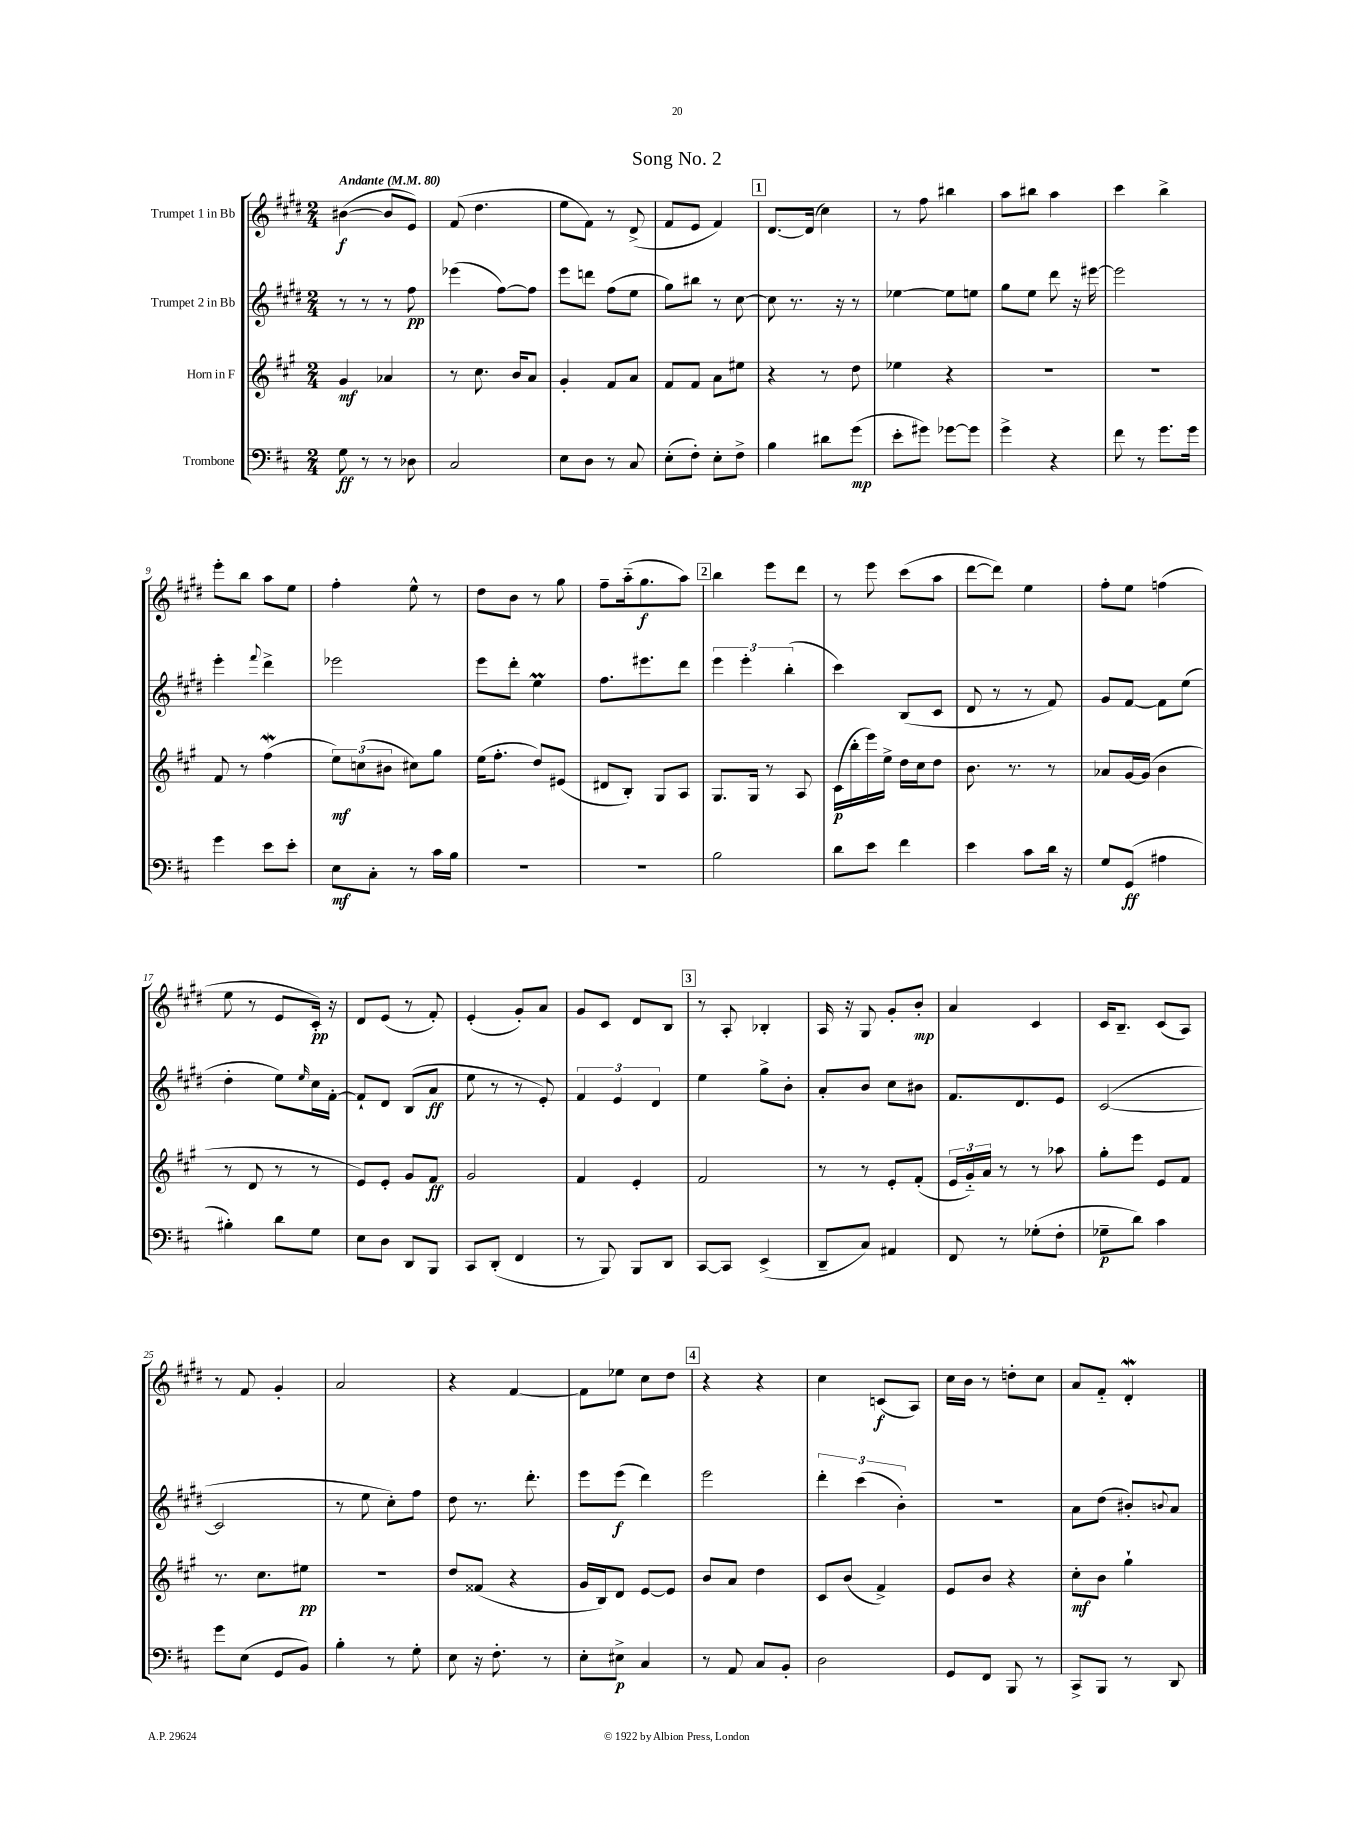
\header { title = "Song No. 2" }
<<
\new StaffGroup <<
\new Staff = "s0" \with { instrumentName = "Trumpet 1 in Bb" } {
    \clef treble \key e \major \numericTimeSignature \time 2/4 \tempo "Andante" 4 = 80
    bis'4~\f( bis'8 e'8) |
    fis'8( dis''4. |
    e''8 fis'8) r8 dis'8->( |
    fis'8 e'8 fis'4) |
    \mark \markup { \box "1" } dis'8.~ dis'16( cis''4) |
    r8 fis''8 bis''4 |
    a''8 bis''8 a''4 |
    cis'''4 b''4-> |
    e'''8-. b''8 a''8 e''8 |
    fis''4-. e''8-^ r8 |
    dis''8 b'8 r8 gis''8 |
    fis''8-- a''16-_( gis''8.\f a''8) |
    \mark \markup { \box "2" } b''4 e'''8 dis'''8 |
    r8 e'''8 cis'''8( a''8 |
    dis'''8~ dis'''8) e''4 |
    fis''8-. e''8 f''4( |
    e''8 r8 e'8 cis'16-.\pp) r16 |
    dis'8 e'8( r8 fis'8-.) |
    e'4-.( gis'8-.) a'8 |
    gis'8 cis'8 dis'8 b8 |
    \mark \markup { \box "3" } r8 a8-. bes4-. |
    a16 r16 gis8 gis'8-. b'8-.\mp |
    a'4 cis'4 |
    cis'16 b8.-- cis'8( a8) |
    r8 fis'8 gis'4-. |
    a'2 |
    r4 fis'4~ |
    fis'8 ees''8 cis''8 dis''8 |
    \mark \markup { \box "4" } r4 r4 |
    cis''4 c'8\f( a8) |
    cis''16 b'16 r8 d''8-. cis''8 |
    a'8 fis'8-_ dis'4-.\mordent \bar "|." |
}
\new Staff = "s1" \with { instrumentName = "Trumpet 2 in Bb" } {
    \clef treble \key e \major \numericTimeSignature \time 2/4
    r8 r8 r8 fis''8\pp |
    ees'''4( fis''8~) fis''8 |
    e'''8 d'''8 fis''8( e''8 |
    gis''8) bis''8 r8 cis''8~ |
    \mark \markup { \box "1" } cis''8 r8. r16 r8 |
    ees''4~ ees''8 e''8 |
    gis''8 e''8 dis'''8 r16 eis'''16~ |
    eis'''2 |
    e'''4-. \appoggiatura { fis'''8 } dis'''4-> |
    ees'''2 |
    e'''8 dis'''8-. e''4\prall |
    fis''8. eis'''8. dis'''8 |
    \mark \markup { \box "2" } \tuplet 3/2 { e'''4 e'''4-. b''4-.( } |
    cis'''4) b8( cis'8 |
    dis'8 r8 r8 fis'8) |
    gis'8 fis'8~ fis'8 e''8( |
    dis''4-. e''8) \grace { e''16 } cis''16 fis'16~-. |
    fis'8-! dis'8 b8( a'8\ff |
    e''8 r8 r8 e'8-.) |
    \tuplet 3/2 { fis'4 e'4 dis'4 } |
    \mark \markup { \box "3" } e''4 gis''8-> b'8-. |
    a'8-. b'8 cis''8 bis'8 |
    fis'8. dis'8. e'8 |
    cis'2~( |
    cis'2 |
    r8 e''8 cis''8-.) fis''8 |
    dis''8 r8. dis'''8.-. |
    e'''8 e'''8\f( dis'''4) |
    \mark \markup { \box "4" } e'''2 |
    \tuplet 3/2 { dis'''4-. cis'''4( b'4-.) } |
    R2 |
    a'8 dis''8( bis'8-.) \appoggiatura { b'8 } a'8 \bar "|." |
}
\new Staff = "s2" \with { instrumentName = "Horn in F" } {
    \clef treble \key a \major \numericTimeSignature \time 2/4
    gis'4\mf aes'4 |
    r8 cis''8. b'16 a'8 |
    gis'4-. fis'8 a'8 |
    fis'8 fis'8 a'8 eis''8 |
    \mark \markup { \box "1" } r4 r8 d''8 |
    ees''4 r4 |
    R2 |
    R2 |
    fis'8 r8 fis''4\mordent( |
    \tuplet 3/2 { e''8\mf) c''8( bis'8 } cis''8) gis''8 |
    e''16( fis''8.-. d''8) eis'8( |
    dis'8 b8-.) gis8 a8 |
    \mark \markup { \box "2" } gis8. gis16 r8 a8 |
    cis'16\p( b''16-. e'''16) e''16-> d''16 cis''16 d''8 |
    b'8. r8. r8 |
    aes'8 gis'16~ gis'16( b'4 |
    r8 d'8 r8 r8 |
    e'8) e'8-. gis'8 fis'8\ff |
    gis'2 |
    fis'4 e'4-. |
    \mark \markup { \box "3" } fis'2 |
    r8 r8 e'8-. fis'8-.( |
    \tuplet 3/2 { e'16 gis'16-_) a'16 } r8 r8 aes''8 |
    gis''8-. e'''8 e'8 fis'8 |
    r8. cis''8. eis''8\pp |
    r2 |
    d''8 fisis'8( r4 |
    gis'16 b16) d'8 e'8~ e'8 |
    \mark \markup { \box "4" } b'8 a'8 d''4 |
    cis'8 b'8( fis'4->) |
    e'8 b'8 r4 |
    cis''8-.\mf b'8 gis''4-! \bar "|." |
}
\new Staff = "s3" \with { instrumentName = "Trombone" } {
    \clef bass \key d \major \numericTimeSignature \time 2/4
    g8\ff r8 r8 des8 |
    cis2 |
    e8 d8 r8 cis8 |
    e8-.( fis8-.) e8-. fis8-> |
    \mark \markup { \box "1" } b4 dis'8 g'8\mp( |
    e'8-. gis'8) ges'8~ ges'8 |
    g'4-> r4 |
    fis'8 r8 g'8. g'16 |
    g'4 e'8 e'8-. |
    e8\mf cis8-. r8 cis'16 b16 |
    R2 |
    R2 |
    \mark \markup { \box "2" } b2 |
    d'8 e'8 fis'4 |
    e'4 cis'8 d'16 r16 |
    g8 g,8\ff( ais4 |
    bis4-.) d'8 g8 |
    e8 d8 d,8 b,,8 |
    cis,8 d,8-.( fis,4 |
    r8 b,,8) b,,8 d,8 |
    \mark \markup { \box "3" } cis,8~ cis,8 e,4->( |
    d,8-- cis8) ais,4 |
    fis,8 r8 ges8-.( fis8-. |
    ges8--\p d'8) cis'4 |
    g'8 e8( g,8 b,8) |
    b4-. r8 g8-. |
    e8 r16 fis8.-. r8 |
    e8-. eis8->\p cis4 |
    \mark \markup { \box "4" } r8 a,8 cis8 b,8-. |
    d2 |
    g,8 fis,8 b,,8 r8 |
    cis,8-> b,,8 r8 d,8 \bar "|." |
}
>>
>>
